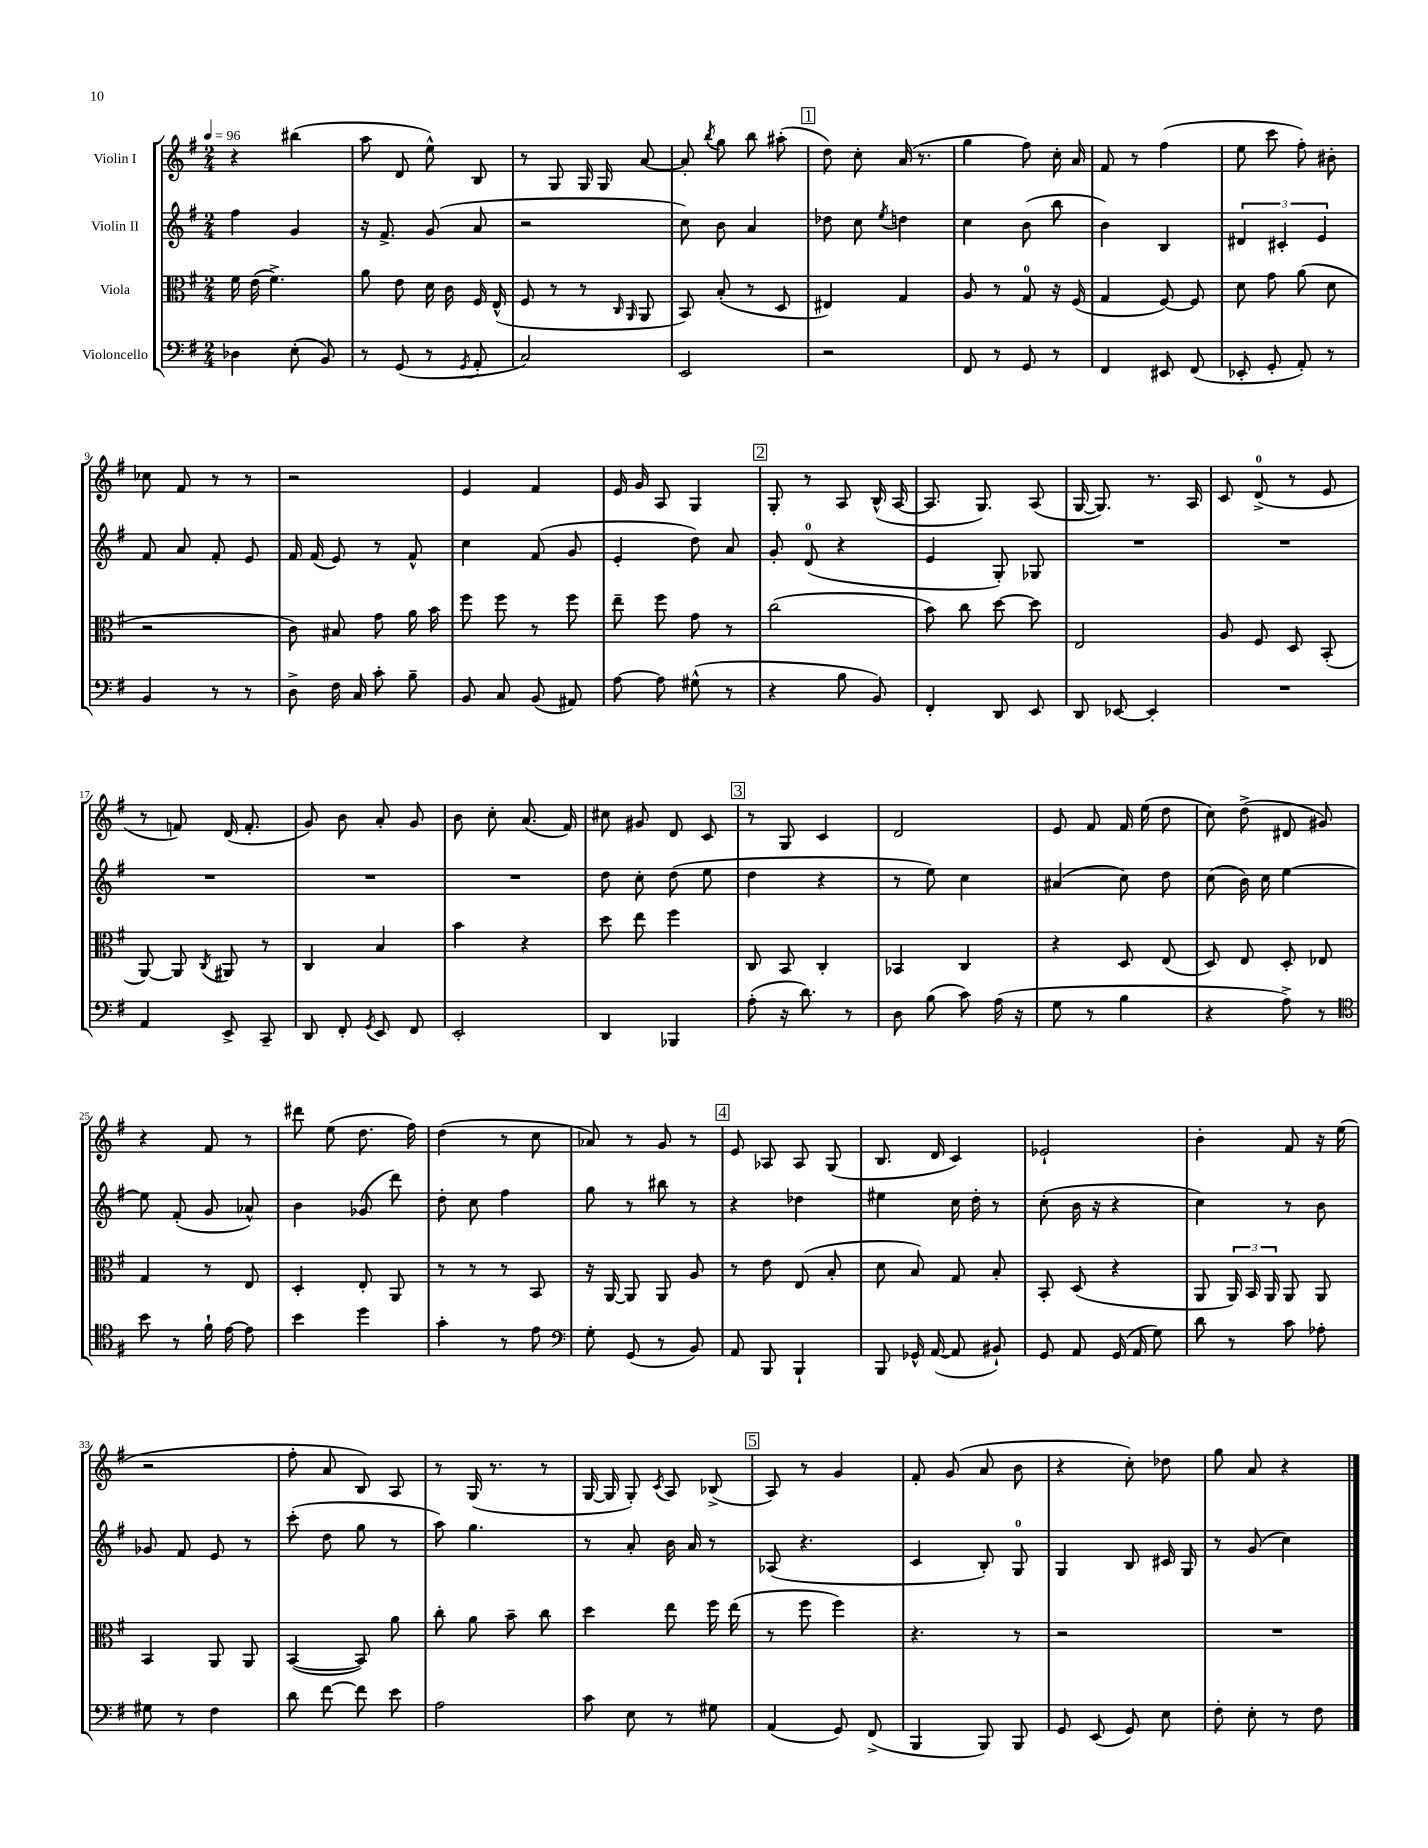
<<
\new StaffGroup <<
\new Staff = "s0" \with { instrumentName = "Violin I" } {
    \clef treble \key g \major \numericTimeSignature \time 2/4 \tempo 4 = 96
    \autoBeamOff r4 bis''4( |
    a''8 d'8 e''8-^) b8 |
    r8 g8 g16 g16 a'8~ |
    a'8-. \acciaccatura { b''8 } g''8 b''8 ais''8-.( |
    \mark \markup { \box "1" } d''8) c''8-. a'16( r8. |
    g''4 fis''8) c''16-. a'16 |
    fis'8 r8 fis''4( |
    e''8 c'''8 fis''8-.) bis'8-. |
    ces''8 fis'8 r8 r8 |
    r2 |
    e'4 fis'4 |
    e'16 g'16 a8 g4 |
    \mark \markup { \box "2" } g8-. r8 a8 b16-^( a16~ |
    a8. g8.) a8( |
    g16~ g8.) r8. a16 |
    c'8 d'8-0->( r8 e'8 |
    r8 f'8) d'16( f'8.-. |
    g'8) b'8 a'8-. g'8 |
    b'8 c''8-. a'8.( fis'16) |
    cis''8 gis'8 d'8 c'8 |
    \mark \markup { \box "3" } r8 g8 c'4 |
    d'2 |
    e'8 fis'8 fis'16 e''16( d''8 |
    c''8) d''8->( dis'8 gis'8) |
    r4 fis'8 r8 |
    dis'''8 e''8( d''8. fis''16) |
    d''4( r8 c''8 |
    aes'8) r8 g'8 r8 |
    \mark \markup { \box "4" } e'8 aes8 aes8 g8( |
    b8. d'16 c'4) |
    ees'2-! |
    b'4-. fis'8 r16 e''16( |
    r2 |
    fis''8-. a'8 b8) a8 |
    r8 g16( r8. r8 |
    g16~ g16 g8-.) \acciaccatura { c'8 } a8 bes8->( |
    \mark \markup { \box "5" } a8) r8 g'4 |
    fis'8-. g'8( a'8 b'8 |
    r4 c''8-.) des''8 |
    g''8 a'8 r4 \bar "|." |
}
\new Staff = "s1" \with { instrumentName = "Violin II" } {
    \clef treble \key g \major \numericTimeSignature \time 2/4
    \autoBeamOff fis''4 g'4 |
    r16 fis'8.-> g'8( a'8 |
    r2 |
    c''8) b'8 a'4 |
    \mark \markup { \box "1" } des''8 c''8 \acciaccatura { e''8 } d''4 |
    c''4 b'8( b''8 |
    b'4) b4 |
    \tuplet 3/2 { dis'4 cis'4-. e'4 } |
    fis'8 a'8 fis'8-. e'8 |
    fis'16 fis'16( e'8) r8 fis'8-^ |
    c''4 fis'8( g'8 |
    e'4-. d''8) a'8 |
    \mark \markup { \box "2" } g'8-. d'8-0( r4 |
    e'4 g8-.) ges8 |
    R2 |
    R2 |
    R2 |
    R2 |
    R2 |
    d''8 c''8-. d''8( e''8 |
    \mark \markup { \box "3" } d''4 r4 |
    r8 e''8) c''4 |
    ais'4( c''8) d''8 |
    c''8( b'16) c''16 e''4~ |
    e''8 fis'8-.( g'8 aes'8-^) |
    b'4 ges'8( d'''8) |
    d''8-. c''8 fis''4 |
    g''8 r8 bis''8 r8 |
    \mark \markup { \box "4" } r4 des''4 |
    eis''4 c''16 d''16-. r8 |
    c''8-.( b'16 r16 r4 |
    c''4) r8 b'8 |
    ges'8 fis'8 e'8 r8 |
    c'''8-.( d''8 g''8 r8 |
    a''8) g''4. |
    r8 a'8-. b'16 a'16 r8 |
    \mark \markup { \box "5" } aes8( r4. |
    c'4 b8-.) g8-0 |
    g4 b8 cis'16 g16 |
    r8 g'8( c''4) \bar "|." |
}
\new Staff = "s2" \with { instrumentName = "Viola" } {
    \clef alto \key g \major \numericTimeSignature \time 2/4
    \autoBeamOff fis'16 e'16( fis'4.->) |
    a'8 e'8 d'16 c'16 fis16 e16-^( |
    fis8 r8 r8 \grace { c16 a,16 } a,8 |
    b,8) b8-.( r8 d8 |
    \mark \markup { \box "1" } eis4) g4 |
    a8 r8 g8-0 r16 fis16( |
    g4 fis8~) fis8 |
    d'8 g'8 a'8( d'8 |
    r2 |
    c'8) bis8 g'8 a'16 b'16 |
    fis''8 fis''8 r8 fis''8 |
    e''8-- fis''8 g'8 r8 |
    \mark \markup { \box "2" } c''2( |
    b'8) c''8 d''8~ d''8 |
    e2 |
    a8 fis8 d8 b,8-.( |
    a,8~) a,8 \acciaccatura { c8 } ais,8 r8 |
    c4 b4 |
    b'4 r4 |
    d''8 e''8 fis''4 |
    \mark \markup { \box "3" } c8 b,8 c4-. |
    bes,4 c4 |
    r4 d8 e8( |
    d8) e8 d8-. ees8 |
    g4 r8 e8 |
    d4-. e8-. a,8 |
    r8 r8 r8 b,8 |
    r16 a,16~ a,8 a,8 a8 |
    \mark \markup { \box "4" } r8 e'8 e8( b8-. |
    d'8 b8) g8 b8-. |
    b,8-. d8( r4 |
    a,8 \tuplet 3/2 { a,16) b,16 a,16 } a,8 a,8 |
    b,4 a,8 a,8 |
    b,4~( b,8) a'8 |
    c''8-. a'8 b'8-- c''8 |
    d''4 e''8 fis''16 e''16( |
    \mark \markup { \box "5" } r8 fis''8 fis''4) |
    r4. r8 |
    r2 |
    R2 \bar "|." |
}
\new Staff = "s3" \with { instrumentName = "Violoncello" } {
    \clef bass \key g \major \numericTimeSignature \time 2/4
    \autoBeamOff des4 e8-.( b,8) |
    r8 g,8( r8 \acciaccatura { g,8 } a,8-. |
    c2) |
    e,2 |
    \mark \markup { \box "1" } r2 |
    fis,8 r8 g,8 r8 |
    fis,4 eis,8 fis,8( |
    ees,8-. g,8-. a,8-.) r8 |
    b,4 r8 r8 |
    d8-> fis16 c16 c'8-. b8-- |
    b,8 c8 b,8( ais,8) |
    a8~ a8 gis8-^( r8 |
    \mark \markup { \box "2" } r4 b8 b,8) |
    fis,4-. d,8 e,8 |
    d,8 ees,8~ ees,4-. |
    R2 |
    a,4 e,8-> c,8-- |
    d,8 fis,8-. \acciaccatura { g,8 } e,8 fis,8 |
    e,2-. |
    d,4 bes,,4 |
    \mark \markup { \box "3" } a8-.( r16 d'8.) r8 |
    d8 b8( c'8) a16( r16 |
    g8 r8 b4 |
    r4 a8->) r8 |
    \clef tenor b'8 r8 fis'16-! e'16~ e'8 |
    b'4 d''4 |
    g'4-. r8 e'8 |
    \clef bass g8-. g,8( r8 b,8) |
    \mark \markup { \box "4" } a,8 b,,8 b,,4-! |
    b,,8 ges,16-^ a,16~( a,8 bis,8-!) |
    g,8 a,8 g,16( a,16 g8) |
    d'8 r8 c'8 aes8-. |
    gis8 r8 fis4 |
    d'8 fis'8~ fis'8 e'8 |
    a2 |
    c'8 e8 r8 gis8 |
    \mark \markup { \box "5" } a,4( g,8) fis,8->( |
    b,,4 b,,8) b,,8 |
    g,8 e,8( g,8) e8 |
    fis8-. e8-. r8 fis8 \bar "|." |
}
>>
>>
